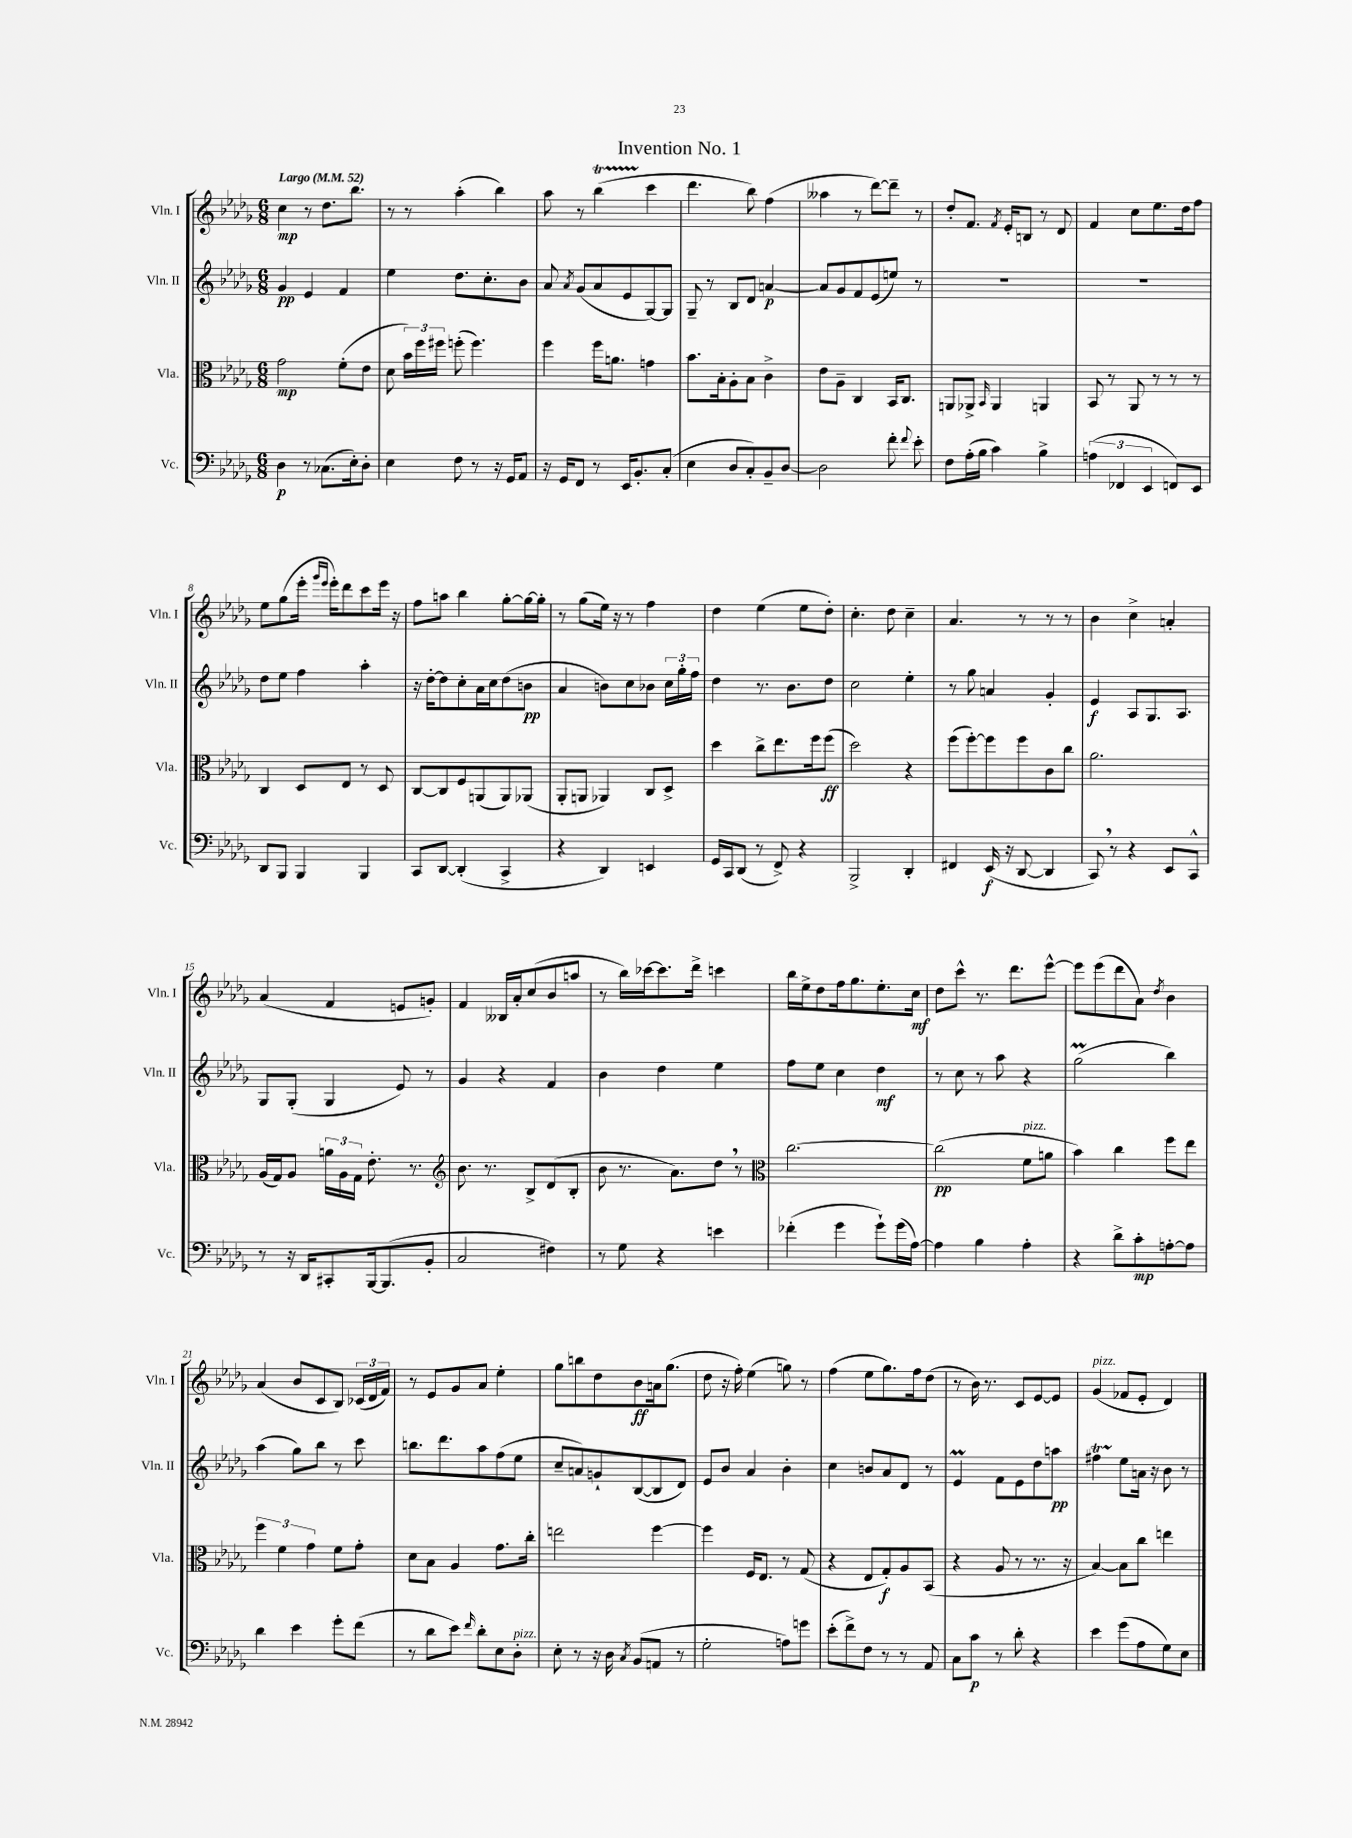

**kern	**dynam	**kern	**dynam	**kern	**dynam	**kern	**dynam
*part4	*part4	*part3	*part3	*part2	*part2	*part1	*part1
*staff4	*staff4	*staff3	*staff3	*staff2	*staff2	*staff1	*staff1
*I"Vc.	*	*I"Vla.	*	*I"Vln. II	*	*I"Vln. I	*
*I'Vc.	*	*I'Vla.	*	*I'Vln. II	*	*I'Vln. I	*
*clefF4	*	*clefC3	*	*clefG2	*	*clefG2	*
*k[b-e-a-d-g-]	*	*k[b-e-a-d-g-]	*	*k[b-e-a-d-g-]	*	*k[b-e-a-d-g-]	*
*M6/8	*	*M6/8	*	*M6/8	*	*M6/8	*
*MM52	*	*MM52	*	*MM52	*	*MM52	*
=1	=1	=1	=1	=1	=1	=1	=1
!	!	!	!	!	!	!LO:TX:a:B:t=Largo	!
4D-\	p	2g-\	mp	4g-/	pp	4cc\	mp
8r	.	.	.	4e-/	.	8r	.
(8.C-X\L	.	.	.	.	.	8.dd-\L	.
.	.	(8f'\L	.	4f/	.	.	.
16E-'\k)	.	.	.	.	.	8.bb-\J	.
8D-'\J	.	8e-\J	.	.	.	.	.
=2	=2	=2	=2	=2	=2	=2	=2
4E-\	.	8d-\	.	4ee-\	.	8r	.
.	.	24b-\LL)	.	.	.	8r	.
.	.	24ff\	.	.	.	.	.
.	.	24ff#X\JJ	.	.	.	.	.
8F\	.	(8ffn'\	.	8.dd-\L	.	(4aa-'\	.
8r	.	4.ff\)	.	.	.	.	.
.	.	.	.	8.cc'\	.	.	.
16r	.	.	.	.	.	4bb-\)	.
16GG-/KL	.	.	.	.	.	.	.
8AA-/J	.	.	.	8b-\J	.	.	.
=3	=3	=3	=3	=3	=3	=3	=3
16r	.	4ff\	.	8a-/	.	8aa-\	.
16GG-/KL	.	.	.	.	.	.	.
.	.	.	.	8qa-/	.	.	.
8FF/J	.	.	.	(8g-/L	.	8r	.
8r	.	16ff\KL	.	8a-/	.	(4bb-T\	.
.	.	8.an\J	.	.	.	.	.
16EE-/KL	.	.	.	8e-/	.	.	.
8.BB-'/	.	.	.	.	.	.	.
.	.	4gn\	.	[8G-/)	.	4ccc\	.
(8C'/J	.	.	.	8G-/J]	.	.	.
=4	=4	=4	=4	=4	=4	=4	=4
4E-\	.	8.b-\L	.	8G-~/	.	4.ddd-\	.
.	.	.	.	8r	.	.	.
.	.	16B-'\k	.	.	.	.	.
8D-/L	.	8A-'\	.	8B-/L	.	.	.
8C'/)	.	8B-\J	.	8d-/J	.	8bb-\)	.
8BB-~/	.	4c^\	.	[4an/	p	(4ff\	.
[8D-/J	.	.	.	.	.	.	.
=5	=5	=5	=5	=5	=5	=5	=5
2D-\]	.	8e-\L	.	8a/L]	.	4aa--X\	.
.	.	8A-~\J	.	8g-/	.	.	.
.	.	4C/	.	8f/	.	8r	.
.	.	.	.	(8e-/	.	[8ddd-\L)	.
8f'\	.	16BB-/KL	.	8een/J)	.	8ddd-~\J]	.
.	.	8.C/J	.	.	.	.	.
8qqf/	.	.	.	.	.	.	.
8e-'\	.	.	.	8r	.	8r	.
=6	=6	=6	=6	=6	=6	=6	=6
8F\L	.	8AAn/L	.	2.r	.	8dd-'/L	.
(16A-'\L	.	8AA-X^/J	.	.	.	8.f/J	.
16B-\JJ	.	.	.	.	.	.	.
.	.	16qqBB-/	.	.	.	.	.
4c\)	.	4AA-/	.	.	.	.	.
.	.	.	.	.	.	8qf/	.
.	.	.	.	.	.	16e-'/KL	.
.	.	.	.	.	.	8Bn/J	.
4B-^\	.	4AAn/	.	.	.	8r	.
.	.	.	.	.	.	8d-/	.
=7	=7	=7	=7	=7	=7	=7	=7
(6An\	.	8BB-/	.	2.r	.	4f/	.
.	.	8r	.	.	.	.	.
6FF-X/	.	.	.	.	.	.	.
.	.	8AA-/	.	.	.	8cc\L	.
6EE-/	.	.	.	.	.	.	.
.	.	8r	.	.	.	8.ee-\	.
8FFn/L)	.	8r	.	.	.	.	.
.	.	.	.	.	.	16dd-\k	.
8EE-/J	.	8r	.	.	.	8ff\J	.
!!LO:LB:g=z
=8	=8	=8	=8	=8	=8	=8	=8
8DD-/L	.	4C/	.	8dd-\L	.	8ee-\L	.
8BBB-/J	.	.	.	8ee-\J	.	(8gg-\	.
4BBB-/	.	8D-/L	.	4ff\	.	16eee-'\Jk	.
.	.	.	.	.	.	16qqggg-/LL	.
.	.	.	.	.	.	16qqeee-/JJ	.
.	.	.	.	.	.	16eee-'\KL)	.
.	.	8E-/J	.	.	.	8ddd-\	.
4BBB-/	.	8r	.	4aa-'\	.	8ccc\	.
.	.	8D-/	.	.	.	16eee-\Jk	.
.	.	.	.	.	.	16r	.
=9	=9	=9	=9	=9	=9	=9	=9
8CC/L	.	[8C/L	.	16r	.	8ff\L	.
.	.	.	.	[16dd-'\KL	.	.	.
[8DD-/J	.	8C/]	.	8dd-\]	.	8aan\J	.
(4DD-'/]	.	8F/	.	8cc'\	.	4bb-\	.
.	.	(8AAn/	.	16a-\L	.	.	.
.	.	.	.	16cc\J	.	.	.
4CC^/	.	8AA/)	.	(8dd-\	.	[8gg-'\L	.
.	.	(8AA-X/J	.	8bn\J	pp	16gg-\L_	.
.	.	.	.	.	.	16gg-'\JJ]	.
=10	=10	=10	=10	=10	=10	=10	=10
4r	.	8AA-'/L	.	4a-/	.	8r	.
.	.	8AAn/J	.	.	.	(8gg-\L	.
4DD-/)	.	4AA-X/)	.	8bn\L)	.	16ee-\Jk)	.
.	.	.	.	.	.	16r	.
.	.	.	.	8cc\	.	8r	.
4EEn/	.	8C/L	.	8b-X\J	.	4ff\	.
.	.	8D-^/J	.	24cc\LL	.	.	.
.	.	.	.	24gg-'\	.	.	.
.	.	.	.	24ff\JJ	.	.	.
=11	=11	=11	=11	=11	=11	=11	=11
16GG-/LL	.	4dd-\	.	4dd-\	.	4dd-\	.
16CC/J	.	.	.	.	.	.	.
(8DD-/J	.	.	.	.	.	.	.
8r	.	8cc^\L	.	8.r	.	(4ee-\	.
8FF^/)	.	8.ee-\	.	.	.	.	.
.	.	.	.	8.b-\L	.	.	.
4r	.	.	.	.	.	8ee-\L	.
.	.	16ff\k	.	.	.	.	.
.	.	(8ff\J	ff	8dd-\J	.	8dd-'\J)	.
=12	=12	=12	=12	=12	=12	=12	=12
2BBB-^/	.	2dd-\)	.	2cc\	.	4.cc'\	.
.	.	.	.	.	.	8dd-\	.
4DD-'/	.	4r	.	4ee-'\	.	4cc~\	.
=13	=13	=13	=13	=13	=13	=13	=13
4FF#X/	.	(8ff\L	.	8r	.	4.a-/	.
.	.	[8ff'\)	.	8gg-\	.	.	.
(16EE-/	f	8ff\]	.	4an/	.	.	.
16r	.	.	.	.	.	.	.
[8DD-/	.	8ff\	.	.	.	8r	.
4DD-/]	.	8c\	.	4g-'/	.	8r	.
.	.	8cc\J	.	.	.	8r	.
=14	=14	=14	=14	=14	=14	=14	=14
8CC,/)	.	2.a-\	.	4e-/	f	4b-\	.
8r	.	.	.	.	.	.	.
4r	.	.	.	8A-/L	.	4cc^\	.
.	.	.	.	8.G-/	.	.	.
8EE-/L	.	.	.	.	.	4an'/	.
.	.	.	.	8.A-/J	.	.	.
8CC^^/J	.	.	.	.	.	.	.
!!LO:LB:g=z
=15	=15	=15	=15	=15	=15	=15	=15
8r	.	(16A-/LL	.	8G-/L	.	(4a-/	.
.	.	16G-/J)	.	.	.	.	.
16r	.	8A-/J	.	(8G-'/J	.	.	.
16DD-/KL	.	.	.	.	.	.	.
8CC#X'/	.	24an\LL	.	4G-/	.	4f/	.
.	.	24A-\	.	.	.	.	.
.	.	24G-\JJ	.	.	.	.	.
[16BBB-/k	.	8.e-'\	.	.	.	.	.
(8.BBB-/]	.	.	.	.	.	.	.
.	.	.	.	8e-/)	.	8en/L	.
.	.	8.r	.	.	.	.	.
8BB-'/J	.	.	.	8r	.	8gn'/J)	.
=16	=16	=16	=16	=16	=16	=16	=16
*	*	*clefG2	*	*	*	*	*
2C/	.	8.b-\	.	4g-/	.	4f/	.
.	.	8.r	.	.	.	.	.
.	.	.	.	4r	.	16B--X/LL	.
.	.	.	.	.	.	16a-'/J	.
.	.	8B-^/L	.	.	.	(8cc/	.
4F#X\)	.	(8d-/	.	4f/	.	8b-/	.
.	.	8B-'/J	.	.	.	8aan/J	.
=17	=17	=17	=17	=17	=17	=17	=17
8r	.	8b-\	.	4b-\	.	8r	.
8G-\	.	8.r	.	.	.	16bb-\LL)	.
.	.	.	.	.	.	[16ccc-X\J	.
4r	.	.	.	4dd-\	.	8.ccc-\]	.
.	.	8.a-\L)	.	.	.	.	.
.	.	.	.	.	.	16ddd-^\Jk	.
4en\	.	8dd-,\J	.	4ee-\	.	4cccn\	.
.	.	8r	.	.	.	.	.
=18	=18	=18	=18	=18	=18	=18	=18
*	*	*clefC3	*	*	*	*	*
(4f-X'\	.	[2.cc\	.	8ff\L	.	16bb-\LL	.
.	.	.	.	.	.	16ee-^\J	.
.	.	.	.	8ee-\J	.	8dd-\	.
4g-\	.	.	.	4cc\	.	16ff\k	.
.	.	.	.	.	.	8.gg-\	.
8g-`\L)	.	.	.	4dd-\	mf	8.ee-'\	.
(16g-\L	.	.	.	.	.	.	.
[16A-\JJ)	.	.	.	.	.	16cc\Jk	mf
=19	=19	=19	=19	=19	=19	=19	=19
4A-\]	.	(2cc\]	pp	8r	.	8dd-\L	.
.	.	.	.	8cc\	.	8ccc^^\J	.
4B-\	.	.	.	8r	.	8.r	.
.	.	.	.	8aa-\	.	.	.
.	.	.	.	.	.	8.ddd-\L	.
!	!	!LO:TX:a:i:t=pizz.	!	!	!	!	!
4A-'\	.	8f\L	.	4r	.	.	.
.	.	8an\J	.	.	.	[8eee-^^\J	.
=20	=20	=20	=20	=20	=20	=20	=20
4r	.	4b-\)	.	(2gg-M\	.	8eee-\L]	.
.	.	.	.	.	.	(8eee-\	.
8d-^\L	.	4cc\	.	.	.	8ddd-\	.
8c'\	mp	.	.	.	.	8a-\J)	.
.	.	.	.	.	.	8qdd-/	.
[8An'\	.	8ff\L	.	4bb-\)	.	4b-\	.
8A\J]	.	8ee-\J	.	.	.	.	.
!!LO:LB:g=z
=21	=21	=21	=21	=21	=21	=21	=21
4d-\	.	6ff\	.	(4aa-\	.	(4a-/	.
.	.	6f\	.	.	.	.	.
4e-\	.	.	.	8gg-\L)	.	8b-/L	.
.	.	6g-\	.	.	.	.	.
.	.	.	.	8bb-\J	.	8c/	.
8g-'\L	.	8f\L	.	8r	.	8B-/J)	.
(8f\J	.	8g-'\J	.	8ccc\	.	(24c-X/LL	.
.	.	.	.	.	.	24d-/	.
.	.	.	.	.	.	24f/JJ)	.
=22	=22	=22	=22	=22	=22	=22	=22
8r	.	8d-\L	.	8.bbn\L	.	8r	.
8d-\L	.	8B-\J	.	.	.	8e-/L	.
.	.	.	.	8.ddd-\	.	.	.
8e-\J)	.	4A-/	.	.	.	8g-/	.
16qqf/	.	.	.	.	.	.	.
8d-'\L	.	.	.	8aa-\	.	8a-/J	.
8E-\	.	8.g-\L	.	(8ff\	.	4ee-'\	.
!LO:TX:a:i:t=pizz.	!	!	!	!	!	!	!
8D-'\J	.	.	.	8ee-\J	.	.	.
.	.	16cc'\Jk	.	.	.	.	.
=23	=23	=23	=23	=23	=23	=23	=23
8E-'\	.	2een\	.	8cc~/L	.	8gg-\L	.
8r	.	.	.	8an/)	.	8bbn\	.
16r	.	.	.	8gn`/	.	8dd-\	.
16D-\	.	.	.	.	.	.	.
8qC/	.	.	.	.	.	.	.
(8BB-/L	.	.	.	([8B-/	.	8b-\	ff
8AAn/J	.	[4ff\	.	8B-/]	.	16an\k	.
.	.	.	.	.	.	(8.gg-\J	.
8r	.	.	.	8d-/J)	.	.	.
=24	=24	=24	=24	=24	=24	=24	=24
2G-'\	.	4ff\]	.	8e-/L	.	8dd-\	.
.	.	.	.	8b-/J	.	16r	.
.	.	.	.	.	.	16ff'\)	.
.	.	16F/KL	.	4a-/	.	(4ee-\	.
.	.	8.E-/J	.	.	.	.	.
8An\L)	.	8r	.	4b-'\	.	8ggn\)	.
8gn\J	.	(8G-/	.	.	.	8r	.
=25	=25	=25	=25	=25	=25	=25	=25
(8e-'\L	.	4r	.	4cc\	.	(4ff\	.
8f^\)	.	.	.	.	.	.	.
8F\J	.	8E-/L	.	8bn/L	.	8ee-\L	.
8r	.	8G-'/)	f	8a-/	.	8.gg-\)	.
8r	.	8A-/	.	8d-/J	.	.	.
.	.	.	.	.	.	16ff\k	.
8AA-/	.	(8BB-/J	.	8r	.	(8dd-\J	.
=26	=26	=26	=26	=26	=26	=26	=26
8C\L	.	4r	.	4e-M/	.	8r	.
8c\J	p	.	.	.	.	16b-\)	.
.	.	.	.	.	.	8.r	.
8r	.	8A-/	.	8f\L	.	.	.
8d-'\	.	8r	.	8e-\	.	8c/L	.
4r	.	8.r	.	8dd-\	.	[8e-/	.
.	.	.	.	8aan\J	pp	8e-/J]	.
.	.	16r	.	.	.	.	.
=27	=27	=27	=27	=27	=27	=27	=27
!	!	!	!	!	!	!LO:TX:a:i:t=pizz.	!
4e-\	.	[4B-/)	.	4ff#Xt\	.	(4g-/	.
(8g-\L	.	8B-\L]	.	8ee-\L	.	8f-X/L	.
8A-\	.	8cc\J	.	16an\Jk	.	8e-'/J	.
.	.	.	.	16r	.	.	.
8G-\)	.	4een\	.	8b-\	.	4d-/)	.
8E-\J	.	.	.	8r	.	.	.
==	==	==	==	==	==	==	==
*-	*-	*-	*-	*-	*-	*-	*-
